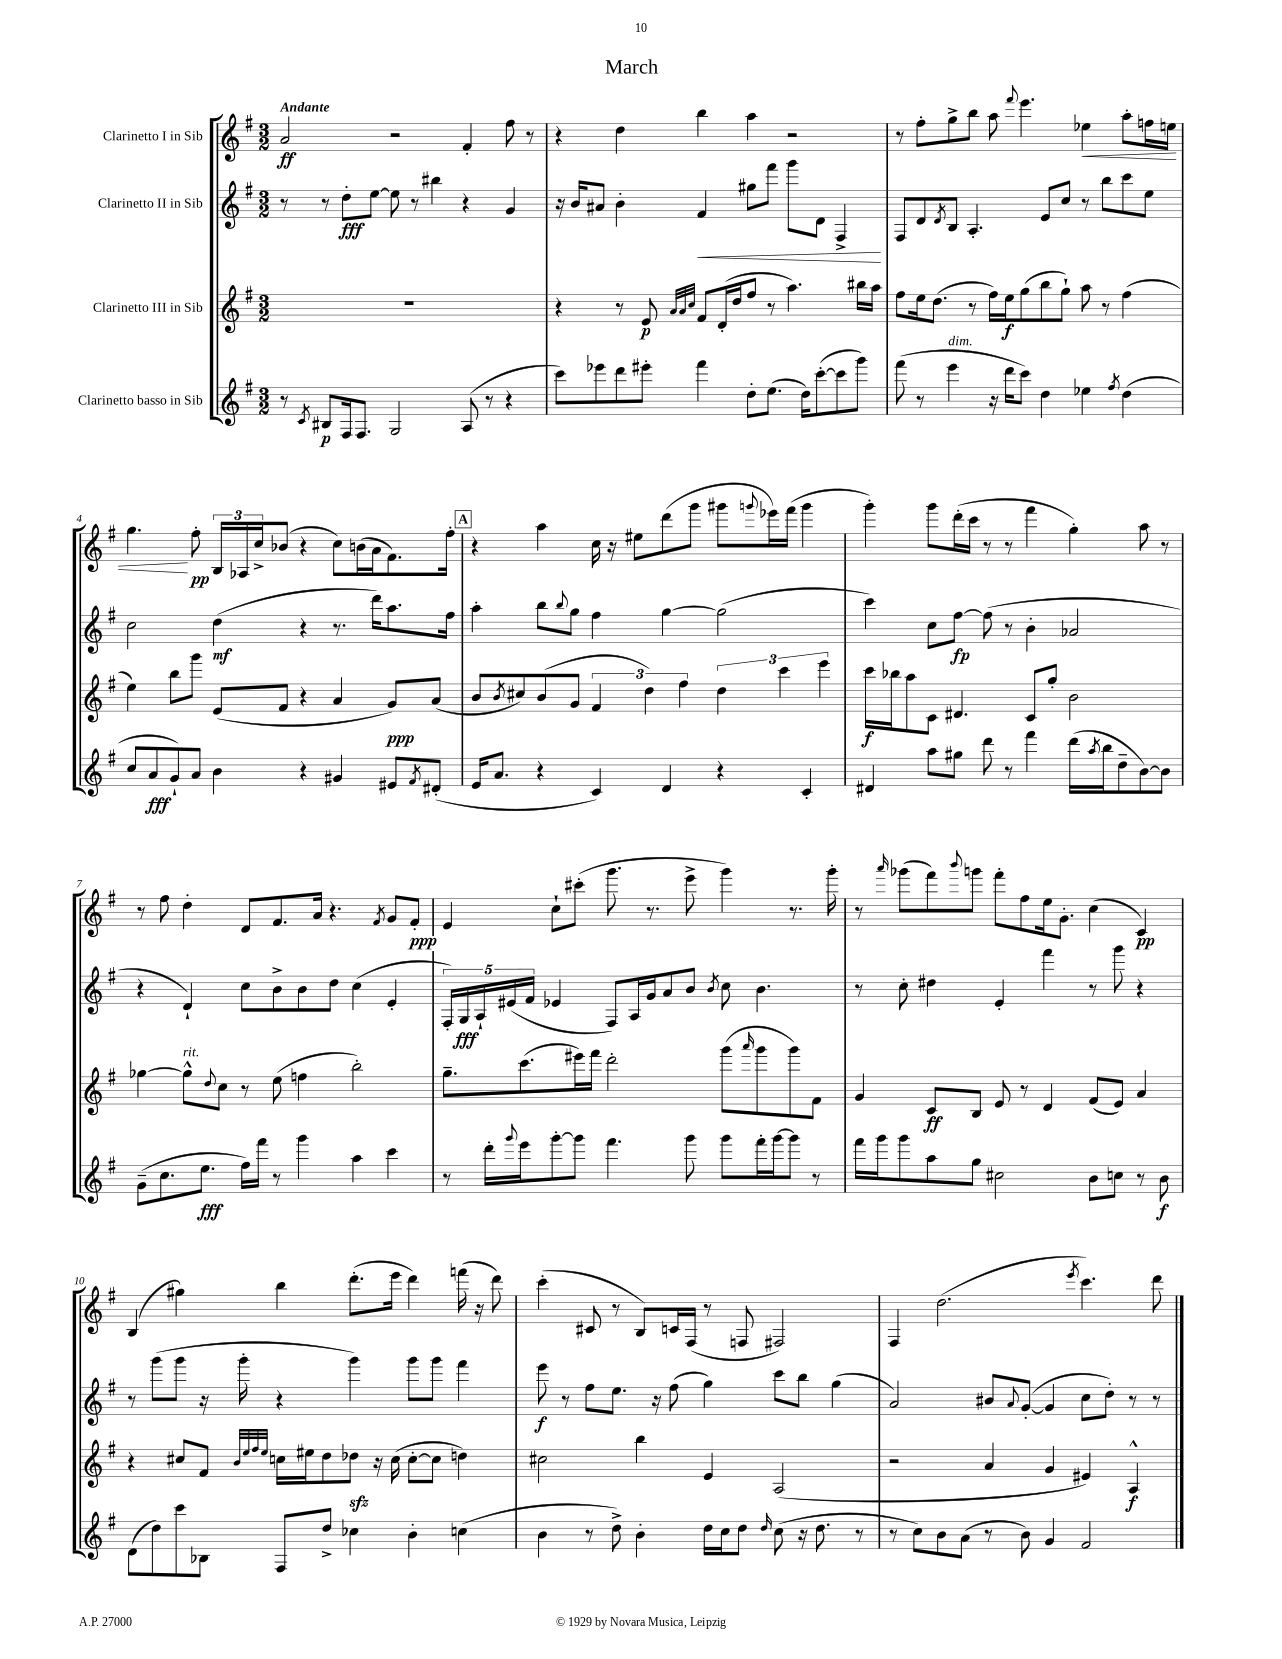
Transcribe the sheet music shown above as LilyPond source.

\header { title = "March" }
<<
\new StaffGroup <<
\new Staff = "s0" \with { instrumentName = "Clarinetto I in Sib" } {
    \clef treble \key g \major \numericTimeSignature \time 3/2 \tempo "Andante"
    a'2\ff r2 fis'4-. fis''8 r8 |
    r4 d''4 b''4 a''4 r2 |
    r8 fis''8-. g''8-> b''8 a''8 \appoggiatura { fis'''8 } e'''4. ees''4\< a''8-. f''16 e''16 |
    g''4.\! fis''8-.\pp \tuplet 3/2 { b16 aes16 c''16-> } bes'8( r4 c''8) b'16( a'16 fis'8.) fis''16-. |
    \mark \markup { \box "A" } r4 a''4 c''16 r16 eis''8 d'''8( g'''8 gis'''8 \appoggiatura { g'''8 } ees'''16) fis'''16( g'''4 |
    g'''4-.) g'''8 d'''16-.( c'''16 r8 r8 fis'''4 g''4-.) a''8 r8 |
    r8 fis''8 d''4-. d'8 fis'8. a'16 r4. \acciaccatura { fis'8 } g'8 fis'8-.\ppp |
    e'4 c''8-! cis'''8-.( g'''8. r8. e'''8-> g'''4) r8. g'''16-. |
    r8 \grace { a'''16 } ges'''8( fis'''8) \appoggiatura { b'''8 } g'''8 fis'''8-. fis''8 e''16 g'8.-. c''4( c'4\pp) |
    b4( gis''4) b''4 d'''8.-.( e'''16 d'''4) f'''16( r16 d'''8) |
    c'''4-.( cis'8 r8 b8) c'16 fis16( r8 f8 fis2) |
    fis4 d''2.( \acciaccatura { e'''8 } c'''4.) d'''8 \bar "|." |
}
\new Staff = "s1" \with { instrumentName = "Clarinetto II in Sib" } {
    \clef treble \key g \major \numericTimeSignature \time 3/2
    r8 r8 d''8-.\fff e''8~ e''8 r8 bis''4 r4 g'4 |
    r16 b'16 ais'8 b'4-. fis'4\< gis''8 fis'''8 g'''8 d'8 fis4->\! |
    fis8 d'8 \acciaccatura { d'8 } b8 a4.-. e'8 c''8 r8 b''8 c'''8 e''8 |
    c''2 d''4\mf( r4 r8. d'''16) a''8. fis''16 |
    \mark \markup { \box "A" } a''4-. b''8 \appoggiatura { b''8 } g''8 fis''4 g''4~ g''2( |
    c'''4) c''8 fis''8~\fp fis''8( r8 b'4-. aes'2 |
    r4 d'4-!) c''8 b'8-> b'8 d''8 c''4( e'4-. |
    \tuplet 5/4 { fis16-.) g16\fff a16-! eis'16( fis'16 } ees'4 fis8) a16 g'16 a'8 b'8 \acciaccatura { b'8 } c''8 b'4. |
    r8 c''8-. dis''4 e'4-. fis'''4 r8 g'''8 r4 |
    r8 g'''8( g'''8 r16 g'''16-. r4 g'''4) g'''8 g'''8 fis'''4 |
    e'''8\f r8 fis''8 e''8. r16 fis''8( g''4) c'''8 b''8 g''4( |
    a'2) bis'8 \appoggiatura { a'8 } g'8~-.( g'4 c''8 d''8-.) r8 r8 \bar "|." |
}
\new Staff = "s2" \with { instrumentName = "Clarinetto III in Sib" } {
    \clef treble \key g \major \numericTimeSignature \time 3/2
    R1. |
    r4 r8 e'8\p \grace { a'32 a'32 c''32 } fis'8 d'16-.( d''16 fis''8 r8 a''4.) bis''16 a''16 |
    fis''8 e''16 d''8.( r8 fis''16) e''16\f g''8( b''8 g''8-!) a''8 r8 fis''4( |
    e''4) b''8 g'''8 e'8( fis'8 r4 a'4 g'8\ppp) a'8( |
    \mark \markup { \box "A" } b'8 \acciaccatura { b'8 } cis''8) b'8( g'8 \tuplet 3/2 { fis'4 d''4) fis''4 } \tuplet 3/2 { d''4 c'''4 e'''4 } |
    c'''16\f bes''16 a''8 c'8 dis'4. c'8 g''8-. b'2 |
    ges''4~ ges''8-^^\markup { \italic "rit." } \appoggiatura { d''8 } c''8 r8 e''8( f''4 b''2-.) |
    g''8.-- c'''8.( eis'''16) fis'''16 d'''2-. g'''8( \grace { a'''16 } g'''8 g'''8) fis'8 |
    g'4 c'8\ff b8 e'8 r8 d'4 fis'8( e'8) a'4 |
    r4 cis''8 fis'8 \grace { b'32 e''32 fis''32 e''32 } c''16 eis''16 d''8 des''8\sfz r16 c''16( c''8~-. c''8 d''4) |
    cis''2 b''4 e'4 a2( |
    r2 a'4 g'4 eis'4) a4-^\f \bar "|." |
}
\new Staff = "s3" \with { instrumentName = "Clarinetto basso in Sib" } {
    \clef treble \key g \major \numericTimeSignature \time 3/2
    r8 \acciaccatura { c'8 } bis8\p fis16 fis8. g2 a8( r8 r4 |
    c'''8) ees'''8 d'''8 eis'''8-. fis'''4 d''8-. e''8.( d''16) c'''8~-.( c'''8 g'''8) |
    fis'''8( r8 e'''4^\markup { \italic "dim." } r16 d'''16 c'''8) d''4 ees''4 \acciaccatura { fis''8 } d''4( |
    c''8 a'8\fff g'8-!) a'8 b'4 r4 gis'4 eis'8 \acciaccatura { fis'8 } dis'8-.( |
    \mark \markup { \box "A" } e'16 a'8. r4 c'4) d'4 r4 c'4-. |
    dis'4 a''8 gis''8 d'''8 r8 fis'''4 d'''16( \acciaccatura { a''8 } b''16 d''8-- b'8~) b'8 |
    g'8--( c''8. e''8.\fff fis''16) fis'''16 r8 g'''4 a''4 c'''4 |
    r8 d'''16-. \appoggiatura { g'''8 } e'''16 g'''8~-. g'''8 fis'''4. g'''8 g'''8 fis'''16-. g'''16~ g'''8 r8 |
    fis'''16 g'''16 g'''8 a''8 g''8 cis''2 b'8 c''8 r8 b'8\f |
    d'8( d''8) c'''8 bes8 fis8 d''8-> ces''4 b'4-. c''4( |
    b'4 r8 d''8->) b'4-. d''16 c''16 d''8 \grace { d''16 } c''8( r16 d''8. r8 |
    r8 c''8) b'8 a'8( r8 b'8) g'4 fis'2 \bar "|." |
}
>>
>>
